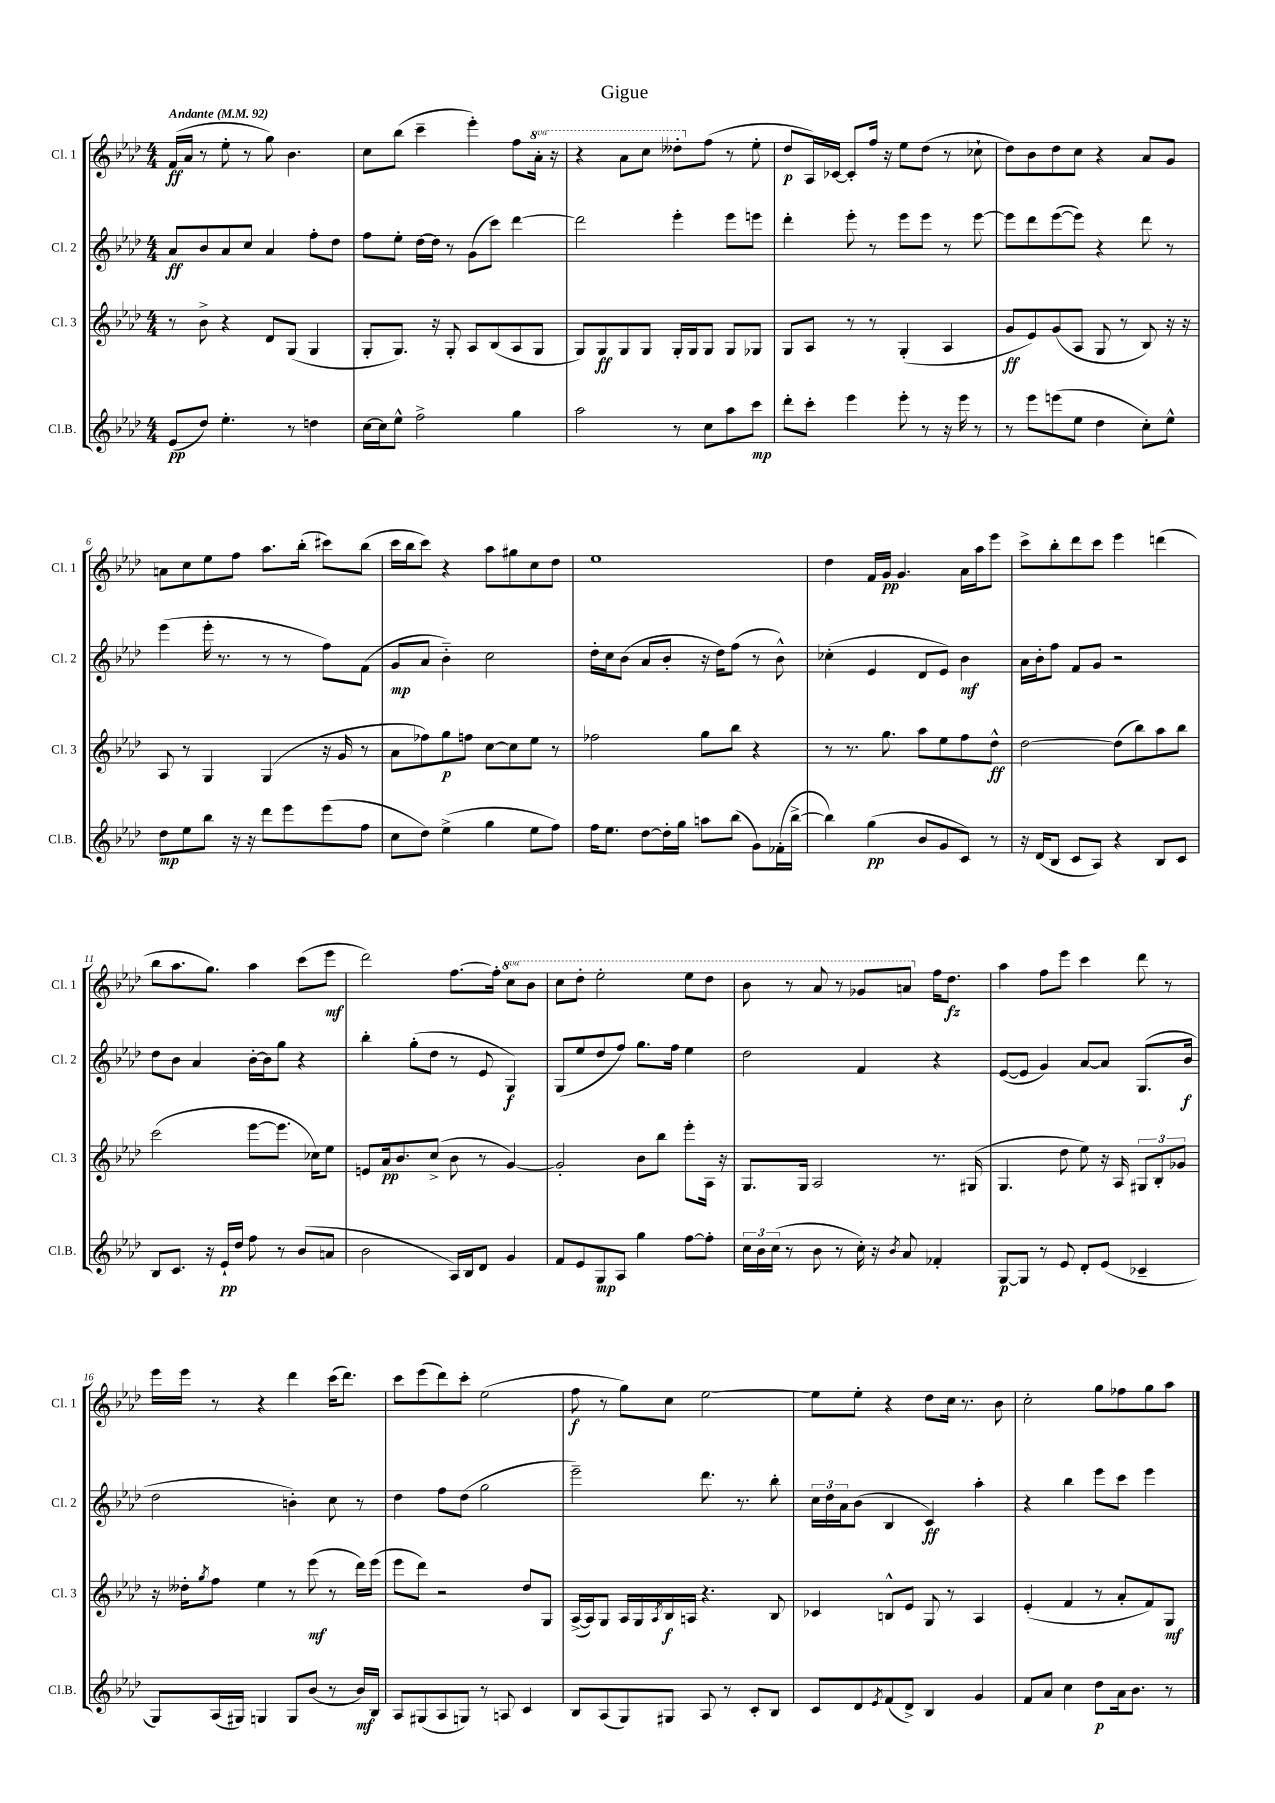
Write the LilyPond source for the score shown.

\header { title = "Gigue" }
<<
\new StaffGroup <<
\new Staff = "s0" \with { instrumentName = "Cl. 1" shortInstrumentName = "Cl. 1" } {
    \clef treble \key aes \major \numericTimeSignature \time 4/4 \set Staff.ottavationMarkups = #ottavation-simple-ordinals \tempo "Andante" 4 = 92
    f'16\ff( aes'16 r8 ees''8-. r8 g''8) bes'4. |
    c''8 bes''8( c'''4-- ees'''4-.) f''8 \ottava #1 aes''16-. r16 |
    r4 aes''8 c'''8 deses'''8-. \ottava #0 f''8( r8 ees''8-. |
    des''8\p aes16) ces'16~ ces'8-. f''16 r16 ees''8 des''8( r8 ces''8-! |
    des''8) bes'8 des''8 c''8 r4 aes'8 g'8 |
    a'8 c''8 ees''8 f''8 aes''8. bes''16-.( cis'''8) bes''8( |
    c'''16 bes''16 c'''8) r4 aes''8 gis''8 c''8 des''8 |
    ees''1 |
    des''4 f'16 g'16\pp g'4. aes'16 aes''16 ees'''8 |
    c'''8-> bes''8-. des'''8 c'''8 ees'''4 d'''4( |
    bes''8 aes''8. g''8.) aes''4 c'''8( ees'''8\mf |
    des'''2) f''8.~ f''16-. \ottava #1 c'''8 bes''8 |
    c'''8 des'''8-. ees'''2-. ees'''8 des'''8 |
    bes''8 r8 aes''8 r8 ges''8 a''8 \ottava #0 f''16 des''8.\fz |
    aes''4 f''8 ees'''8 c'''4 des'''8 r8 |
    ees'''16 ees'''16 r8 r4 des'''4 c'''16( des'''8.) |
    c'''8 ees'''8( des'''8) c'''8-. ees''2( |
    f''8\f r8 g''8) c''8 ees''2~ |
    ees''8 ees''8-. r4 des''8 c''16 r8. bes'8 |
    c''2-. g''8 fes''8 g''8 aes''8 \bar "|." |
}
\new Staff = "s1" \with { instrumentName = "Cl. 2" shortInstrumentName = "Cl. 2" } {
    \clef treble \key aes \major \numericTimeSignature \time 4/4
    aes'8\ff bes'8 aes'8 c''8 aes'4 f''8-. des''8 |
    f''8 ees''8-. des''16~ des''16 r8 g'8( c'''8) des'''4~ |
    des'''2 ees'''4-. ees'''8 e'''8 |
    des'''4-. ees'''8-. r8 ees'''8 ees'''8 r8 ees'''8~ |
    ees'''8 des'''8 ees'''8~( ees'''8) r4 des'''8 r8 |
    ees'''4( ees'''16-. r8. r8 r8 f''8) f'8( |
    g'8\mp aes'8 bes'4-_) c''2 |
    des''16-. c''16 bes'8( aes'8 bes'8-. r16 des''16) f''8( r8 bes'8-^) |
    ces''4-.( ees'4 des'8 ees'8) bes'4\mf |
    aes'16 bes'16-. f''8 f'8 g'8 r2 |
    des''8 bes'8 aes'4 bes'16~-. bes'16 g''8 r4 |
    bes''4-. g''8-.( des''8 r8 ees'8 g4\f) |
    g8( ees''8 des''8 f''8) g''8. f''16 ees''4 |
    des''2 f'4 r4 |
    ees'8~( ees'8 g'4) aes'8~ aes'8 g8.( bes'16\f |
    des''2 b'4-.) c''8 r8 |
    des''4 f''8 des''8( g''2 |
    ees'''2--) des'''8. r8. bes''8-. |
    \tuplet 3/2 { c''16 des''16 aes'16 } bes'8( bes4 c'4\ff) aes''4-. |
    r4 bes''4 ees'''8 c'''8 ees'''4 \bar "|." |
}
\new Staff = "s2" \with { instrumentName = "Cl. 3" shortInstrumentName = "Cl. 3" } {
    \clef treble \key aes \major \numericTimeSignature \time 4/4
    r8 bes'8-> r4 des'8 g8( g4 |
    g8-. g8.) r16 g8-. aes8 bes8( aes8 g8 |
    g8) g8\ff g8 g8 g16-. g16 g8 g8 ges8 |
    g8 aes8 r8 r8 g4-.( aes4 |
    g'8\ff ees'8) g'8( aes8 g8 r8 bes8) r16 r16 |
    aes8 r8 g4 g4( r16 g'16 r8 |
    aes'8 fes''8) g''8\p f''8 c''8~ c''8 ees''8 r8 |
    fes''2 g''8 bes''8 r4 |
    r8 r8. g''8. aes''8 ees''8 f''8 des''8-^\ff |
    des''2~ des''8( bes''8) aes''8 bes''8 |
    c'''2( ees'''8~ ees'''8. ces''16) ees''8 |
    e'8 aes'16\pp bes'8. c''8->( bes'8 r8 g'4~) |
    g'2-. bes'8 bes''8 ees'''8-. aes16 r16 |
    g8. g16 aes2 r8. gis16( |
    g4. des''8 ees''8) r16 aes16 \tuplet 3/2 { gis8 bes8-. ges'8 } |
    r16 deses''16-. \acciaccatura { g''8 } f''8 ees''4 r8 ees'''8\mf( r8 des'''16) ees'''16( |
    ees'''8 des'''8) r2 des''8 g8 |
    aes16~->( aes16) g8 aes16 g16 \acciaccatura { aes8 } bes16\f a16 r4. bes8 |
    ces'4 b8-^ ees'8 g8 r8 aes4 |
    ees'4-.( f'4 r8 aes'8-. f'8) g8\mf \bar "|." |
}
\new Staff = "s3" \with { instrumentName = "Cl.B." shortInstrumentName = "Cl.B." } {
    \clef treble \key aes \major \numericTimeSignature \time 4/4
    ees'8\pp( des''8) ees''4.-. r8 d''4 |
    c''16~ c''16 ees''8-^ f''2-> g''4 |
    aes''2 r8 c''8 aes''8 c'''8\mp |
    des'''8-. c'''8-. ees'''4 ees'''8-. r8 r16 ees'''16 r8 |
    r8 ees'''8 e'''8( ees''8 des''4 c''8-.) ees''8-^ |
    des''8\mp ees''8 bes''8 r16 r16 des'''8 ees'''8 ees'''8( f''8 |
    c''8 des''8) ees''4->( g''4 ees''8 f''8) |
    f''16 ees''8. des''8~ des''16-. g''16 a''8 bes''8( g'8) fes'16-.( bes''16~-> |
    bes''4) g''4\pp( bes'8 g'8 c'8) r8 |
    r16 des'16( bes8 c'8 aes8) r4 bes8 c'8 |
    bes8 c'8. r16 ees'16-!\pp des''16 f''8 r8 bes'8( a'8 |
    bes'2 aes16) bes16 des'8 g'4 |
    f'8 ees'8 g8\mp aes8 g''4 f''8~ f''8-. |
    \tuplet 3/2 { c''16 bes'16 c''16( } r8 bes'8 r8 c''16-.) r16 \acciaccatura { bes'8 } aes'8 fes'4-. |
    g8~\p g8 r8 ees'8 des'8-. ees'8( ces'4-- |
    g8) aes16( gis16) g4 g8 bes'8( r8 bes'16\mf) bes16 |
    aes8 gis8( aes8 g8) r8 a8 c'4 |
    bes8 aes8( g8) gis8 aes8 r8 c'8-. bes8 |
    c'8 des'8 \acciaccatura { ees'8 } f'8( des'8->) bes4 g'4 |
    f'8 aes'8 c''4 des''8\p aes'16 bes'8. r8 \bar "|." |
}
>>
>>
